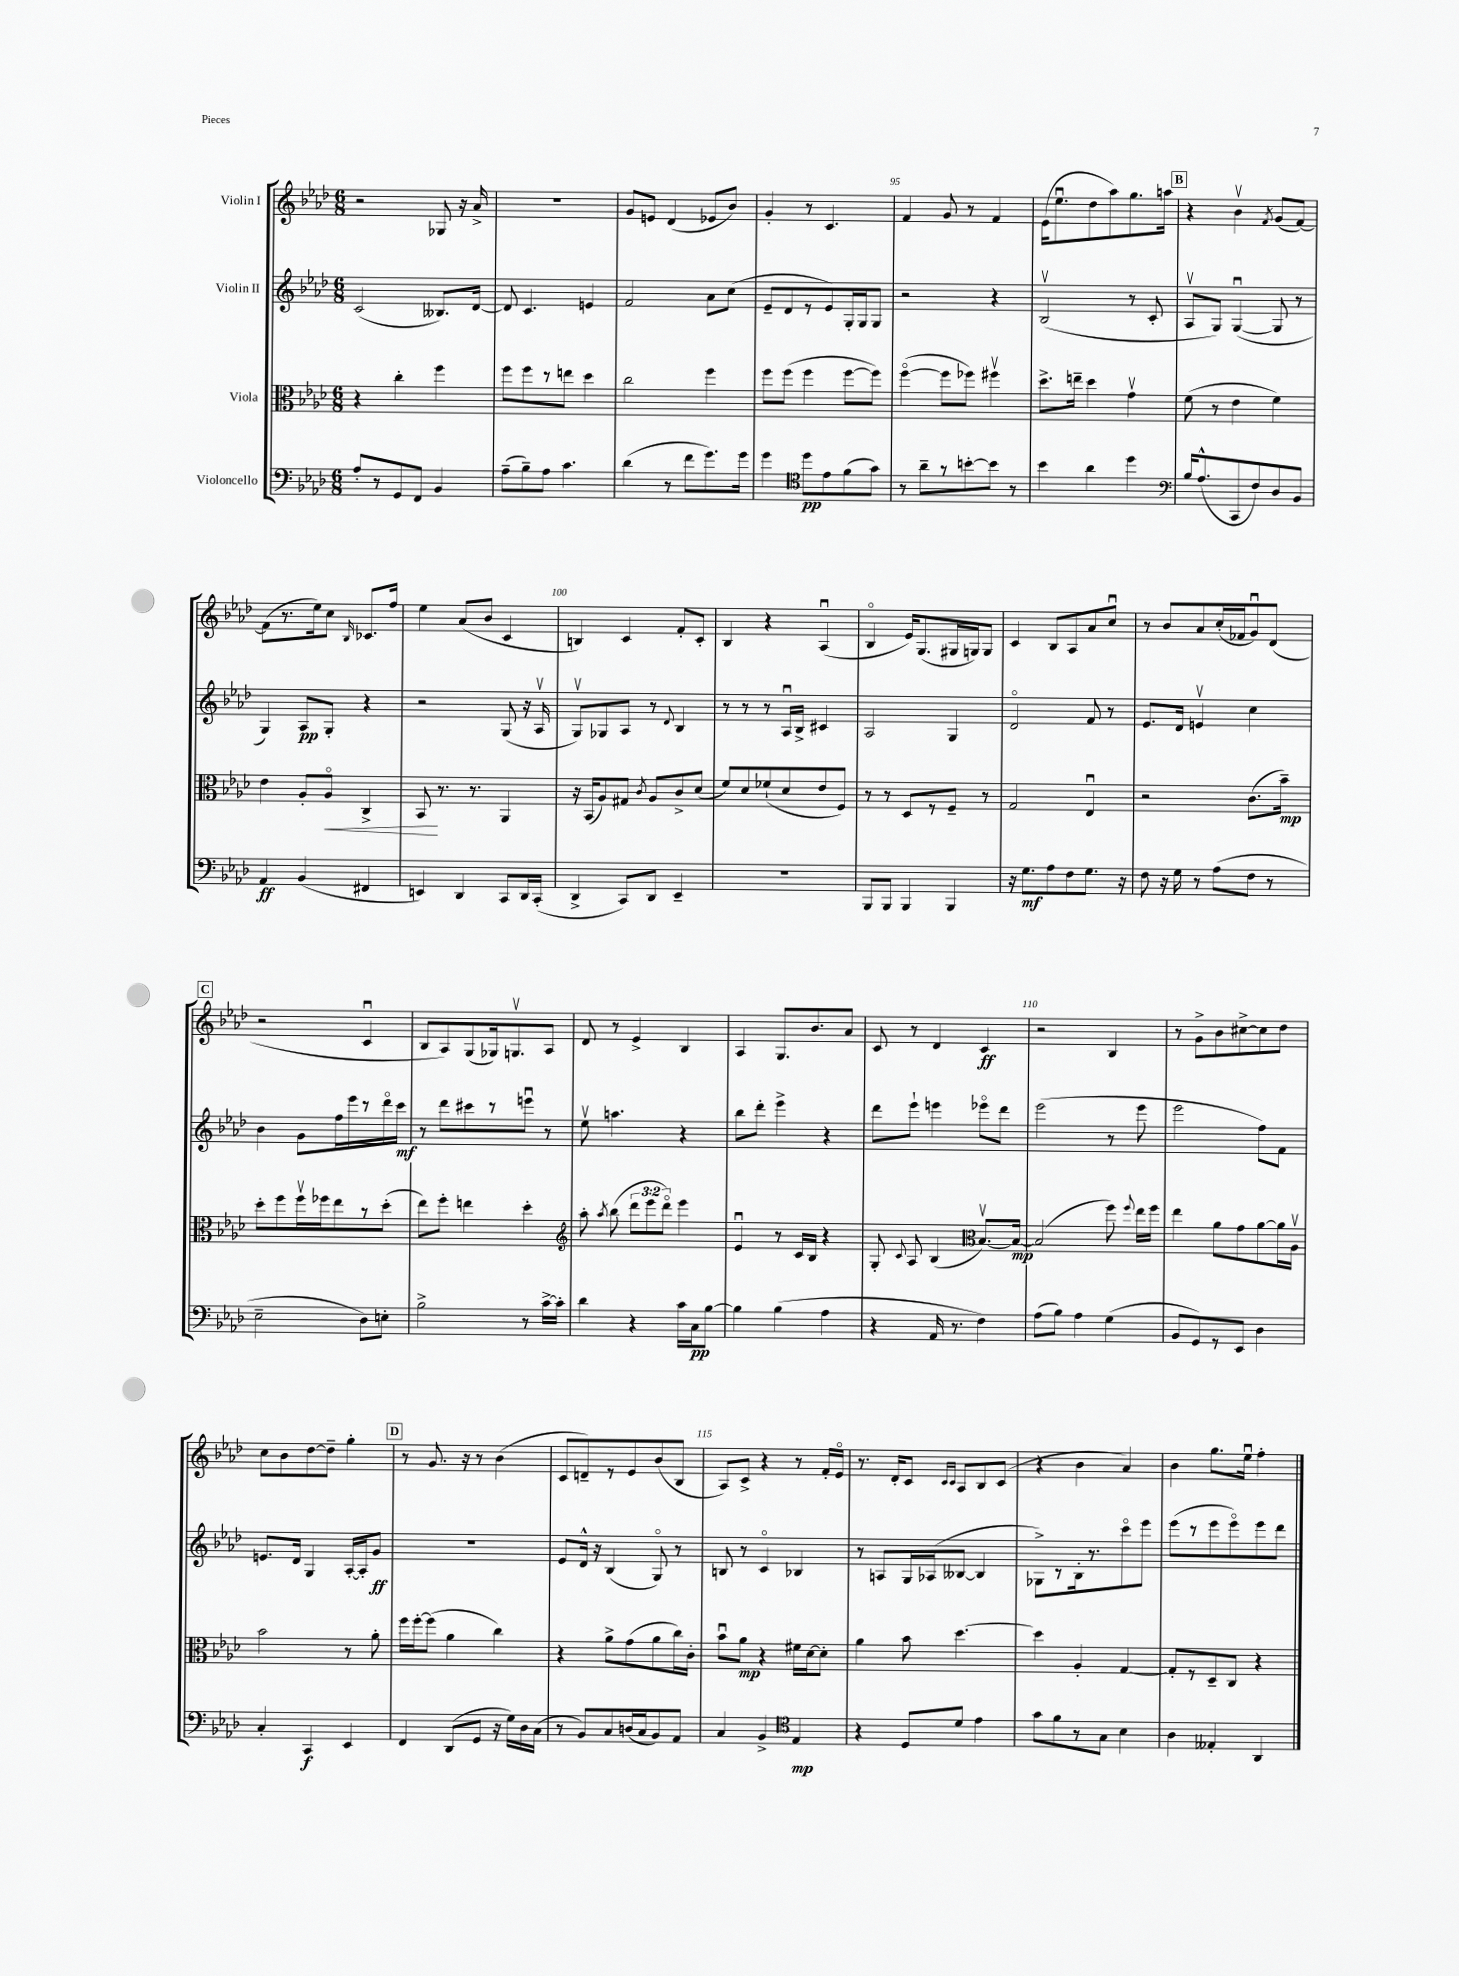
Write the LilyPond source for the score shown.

<<
\new StaffGroup <<
\new Staff = "s0" \with { instrumentName = "Violin I" } {
    \clef treble \key aes \major \numericTimeSignature \time 6/8
    \autoBeamOff r2 ges8 r16 aes'16-> |
    R2. |
    g'8[ e'8] des'4( ees'8[ bes'8]) |
    g'4-. r8 c'4. |
    f'4 g'8 r8 f'4 |
    ees'16[( ees''8.\downbow des''8 aes''8) g''8. a''16] |
    \mark \markup { \box "B" } r4 bes'4\upbow \acciaccatura { f'8 } g'8[( f'8]~) |
    f'8[( r8. ees''16) c''8] \grace { bes16 } ces'8.[ f''16] |
    ees''4 aes'8[( bes'8] c'4 |
    b4) c'4 f'8[-. c'8]-. |
    bes4 r4 aes4\downbow( |
    bes4\flageolet ees'16[) g8.( gis16 g16) g8] |
    c'4 bes8[ aes8 aes'8 c''8]\downbow |
    r8 bes'8[ aes'8 c''16-.( fes'16 g'8\downbow) des'8]( |
    \mark \markup { \box "C" } r2 c'4\downbow |
    bes8[ aes8) g8( ges16) g8.\upbow aes8] |
    des'8 r8 ees'4-> bes4 |
    aes4 g8.[ bes'8. aes'8] |
    c'8 r8 des'4 c'4\ff |
    r2 bes4 |
    r8 g'8[-> bes'8 cis''8~-> cis''8 des''8] |
    c''8[ bes'8 des''8~ des''8]-- g''4-. |
    \mark \markup { \box "D" } r8 g'8. r16 r8 bes'4( |
    c'8[ d'8--) r8 ees'8 bes'8( bes8] |
    aes8[) c'8]-> r4 r8 f'16[-. ees'16]\flageolet |
    r8. des'16[-. c'8] \grace { c'16[ c'16] } aes8[ bes8 c'8]( |
    r4 bes'4 aes'4) |
    bes'4 g''8.[ ees''16]\downbow f''4-. \bar "|." |
}
\new Staff = "s1" \with { instrumentName = "Violin II" } {
    \clef treble \key aes \major \numericTimeSignature \time 6/8
    \autoBeamOff c'2( beses8.[) des'16]~ |
    des'8 c'4. e'4 |
    f'2 aes'8[ c''8]( |
    ees'8[-- des'8 r8 ees'8) g16-. g16 g8] |
    r2 r4 |
    bes2\upbow( r8 c'8-. |
    \mark \markup { \box "B" } aes8[\upbow g8]) g4~\downbow( g8 r8 |
    g4) aes8[\pp g8]-. r4 |
    r2 g8( r16 aes16\upbow |
    g8[\upbow) ges8 aes8] r8 \appoggiatura { des'8 } bes4 |
    r8 r8 r8 aes16[\downbow bes16]-> cis'4 |
    aes2 g4 |
    des'2\flageolet f'8 r8 |
    ees'8.[ des'16] e'4\upbow c''4 |
    \mark \markup { \box "C" } bes'4 g'8[ f''16 ees'''16 r8 des'''16\flageolet c'''16]\mf |
    r8 des'''8[ cis'''8 r8 e'''8]\downbow r8 |
    ees''8\upbow a''4. r4 |
    bes''8[ des'''8]-. ees'''4-> r4 |
    des'''8[ ees'''8]-! e'''4 ees'''8[\flageolet des'''8] |
    ees'''2( r8 ees'''8 |
    ees'''2 f''8[) f'8] |
    e'8.[ des'16] g4 aes16[~-. aes16-. g'8]\ff |
    \mark \markup { \box "D" } R2. |
    ees'8[ des'16]-^ r16 bes4( g8\flageolet) r8 |
    b8 r8 c'4\flageolet bes4 |
    r8 a8[ g16 aes16( beses8]~ beses4 |
    ges8[->) r8 bes16-. r8. c'''8\flageolet ees'''8] |
    ees'''8[( r8 ees'''8 ees'''8\flageolet) ees'''8 des'''8] \bar "|." |
}
\new Staff = "s2" \with { instrumentName = "Viola" } {
    \clef alto \key aes \major \numericTimeSignature \time 6/8 \override Staff.TupletNumber.text = #tuplet-number::calc-fraction-text
    \autoBeamOff r4 c''4-. f''4 |
    f''8[ f''8 r8 e''8] des''4 |
    c''2 f''4 |
    f''8[ f''8]( f''4 f''8[~ f''8]) |
    f''4~\flageolet( f''8[ fes''8]) fis''4\upbow |
    des''8.[-> e''16]-- des''4 g'4\upbow |
    \mark \markup { \box "B" } f'8( r8 ees'4 f'4) |
    ees'4 aes8[-. aes8]\flageolet\< c4-> |
    bes,8\! r8. r8. aes,4 |
    r16 bes,16[( aes8) gis8] \acciaccatura { c'8 } aes8[ c'8-> des'8]( |
    f'8[) des'8 fes'8-!( des'8 ees'8 f8]) |
    r8 r8 des8[ r8 f8]-- r8 |
    g2 ees4\downbow |
    r2 c'8.[( bes'16]--\mp) |
    \mark \markup { \box "C" } des''8[-. f''8 f''16\upbow fes''16 ees''8 r8 des''8]-.( |
    ees''8[) f''8]-. e''4 des''4-. |
    \clef treble aes''8-. \acciaccatura { aes''8 } bes''8( \tuplet 3/2 { des'''8[ ees'''8 des'''8]\flageolet) } ees'''4 |
    ees'4\downbow r8 c'16[ bes16] r4 |
    g8-. \appoggiatura { c'8 } aes8 bes4( \clef alto bes8.[~\upbow) bes16]~\mp |
    bes2( f''8) \appoggiatura { f''8 } ees''16[ f''16] |
    ees''4 aes'8[ g'8 aes'8~ aes'16 aes16]\upbow |
    bes'2 r8 aes'8-. |
    \mark \markup { \box "D" } f''16[ f''16~-. f''8]( aes'4 c''4) |
    r4 aes'8[-> g'8( aes'8 c''16) c'16]-. |
    bes'8[\downbow aes'8]\mp r4 fis'16[ des'16~ des'8]-. |
    aes'4 bes'8 des''4.~ |
    des''4 aes4-. g4~ |
    g8[-. r8 des8-- c8] r4 \bar "|." |
}
\new Staff = "s3" \with { instrumentName = "Violoncello" } {
    \clef bass \key aes \major \numericTimeSignature \time 6/8
    \autoBeamOff aes8[-. r8 g,8 f,8] bes,4 |
    aes8[--( bes8--) aes8] c'4. |
    des'4( r8 f'8[ g'8.) g'16] |
    g'4 \clef tenor des''8[\pp ees'8 f'8( g'8]) |
    r8 aes'8[-- r8 b'8~-. b'8] r8 |
    bes'4 aes'4 des''4 |
    \mark \markup { \box "B" } \clef bass bes16[ aes8.-^( c,8 f8) des8 bes,8] |
    aes,4\ff bes,4( fis,4 |
    e,4) des,4 c,8[ des,16 c,16]-.( |
    des,4-> c,8[) des,8] ees,4-- |
    R2. |
    bes,,8[ bes,,8] bes,,4 bes,,4 |
    r16 g8.[\mf aes8 f8 g8.] r16 |
    f8 r16 g16 r8 aes8[( f8] r8 |
    \mark \markup { \box "C" } ees2-- des8[) e8]-. |
    bes2-> r8 c'16[~-> c'16]-. |
    des'4 r4 c'16[ c16\pp bes8]~ |
    bes4 bes4( aes4 |
    r4 aes,16 r8. f4) |
    aes8[( bes8]) aes4 g4( |
    bes,8[ g,8) r8 ees,8] des4 |
    c4-. c,4\f ees,4 |
    \mark \markup { \box "D" } f,4 des,8[( g,8] r16 g16[) des16 c16]( |
    r8 bes,8[) c8 d16( c16 bes,8) aes,8] |
    c4 bes,4-> \clef tenor ees4\mp |
    r4 des8[ des'8] ees'4 |
    g'8[ f'8 r8 g8] bes4 |
    aes4 eeses4-. aes,4 \bar "|." |
}
>>
>>
\layout { \context { \Score currentBarNumber = #91 \override BarNumber.break-visibility = ##(#f #t #t) barNumberVisibility = #(every-nth-bar-number-visible 5) } }
